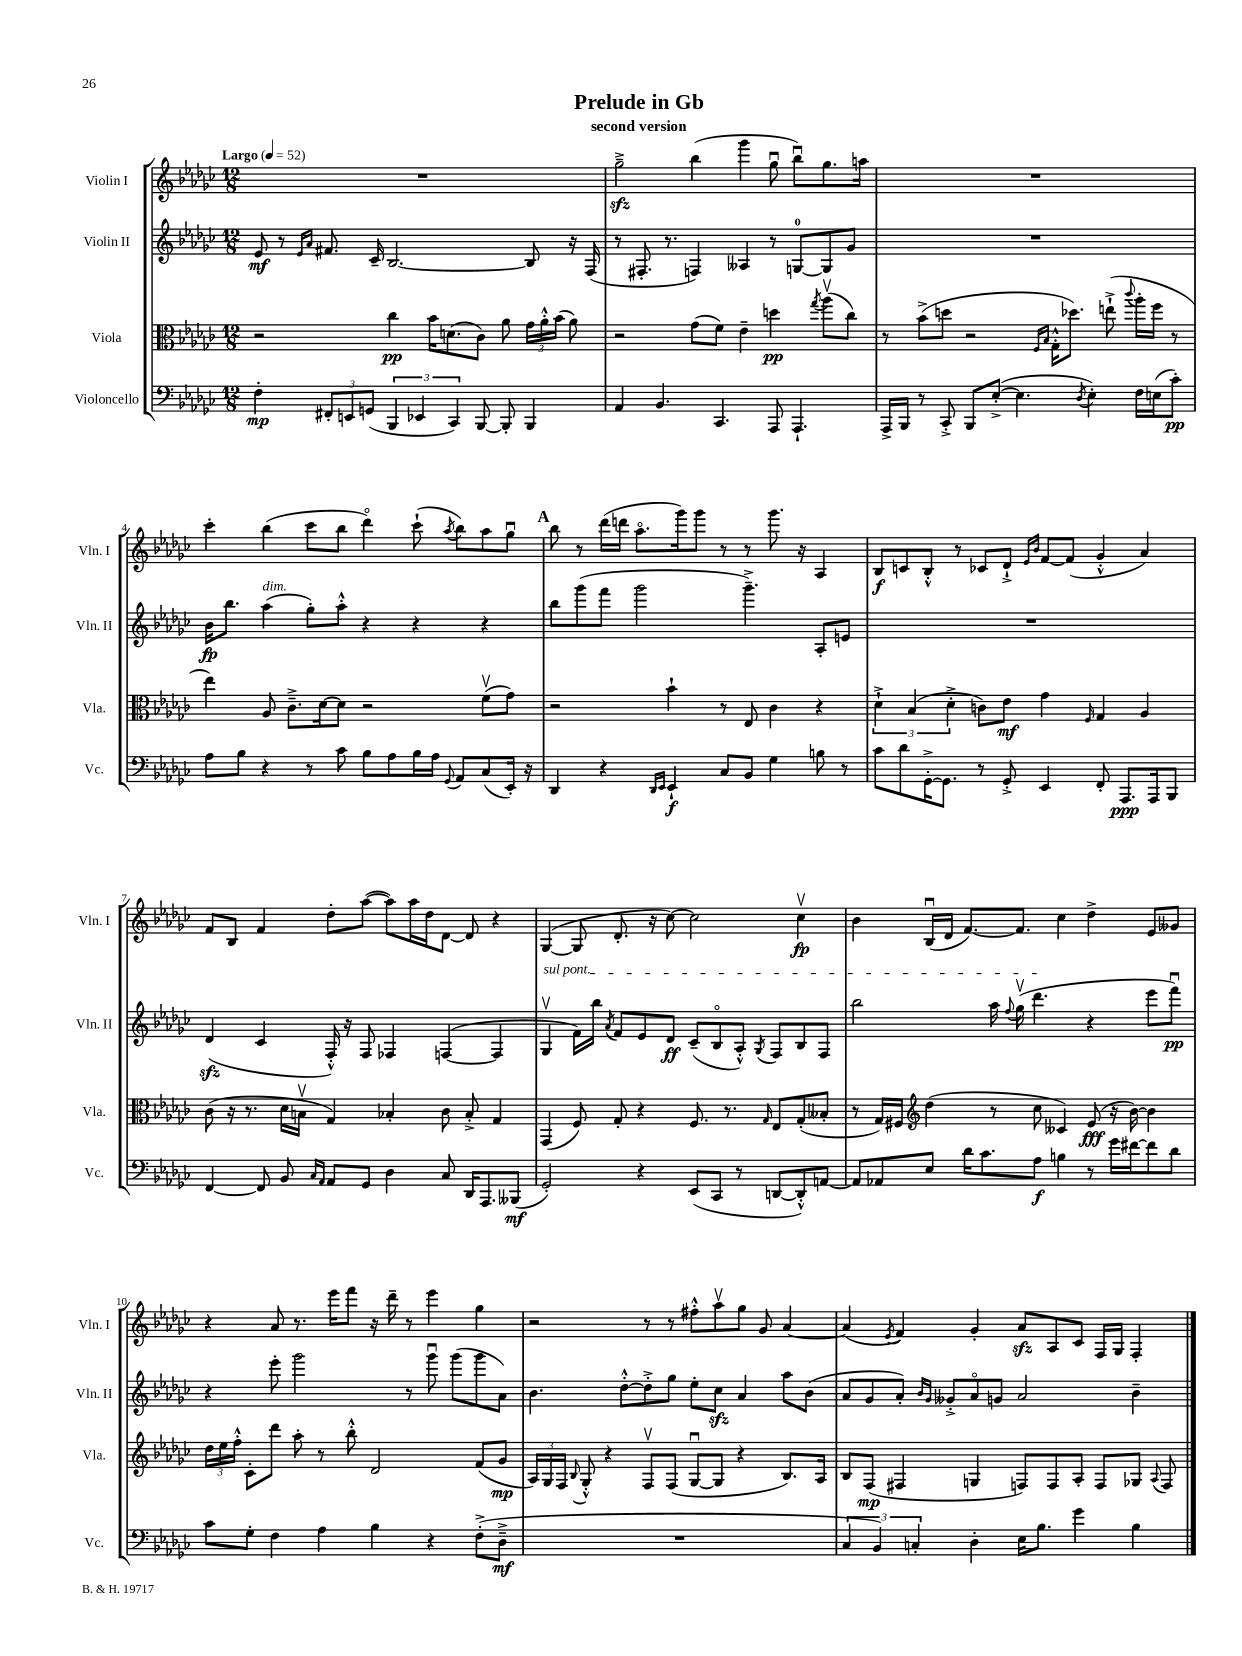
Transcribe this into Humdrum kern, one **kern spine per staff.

**kern	**kern	**kern	**kern
*staff4	*staff3	*staff2	*staff1
*clefF4	*clefC3	*clefG2	*clefG2
*k[b-e-a-d-g-c-]	*k[b-e-a-d-g-c-]	*k[b-e-a-d-g-c-]	*k[b-e-a-d-g-c-]
*M12/8	*M12/8	*M12/8	*M12/8
*MM52	*MM52	*MM52	*MM52
4F'	2r	8e-	1.r
.	.	8r	.
.	.	16qqe-	.
.	.	16qqa-	.
12FF#'	.	8.f#	.
12EE	.	.	.
(12GG	.	.	.
.	.	16c-~	.
6BBB-	4cc-	[2.B-	.
6EE-	.	.	.
.	16b-	.	.
.	(8.d	.	.
6CC-)	.	.	.
[8BBB-	8c-)	.	.
8BBB-']	8a-	.	.
4BBB-	24g-	8B-]	.
.	24a-'^^	.	.
.	(24b-	.	.
.	8a-)	16r	.
.	.	(16F	.
=	=	=	=
4AA-	2r	8r	2gg-~^
.	.	8.F#'	.
4.BB-	.	.	.
.	.	8.r	.
.	(8g-	4F)	(4bb-
4.CC-	8f)	.	.
.	4e-~	4A--	4ggg-
8AAA-	4dd	8r	8gg-u
4.AAA-`	.	[8G	8bb-u)
.	8qgg-	.	.
.	(8aa-v	8G]	8.gg-
.	8cc-)	8g-	.
.	.	.	16aa
=	=	=	=
16AAA-^	8r	1.r	1.r
16BBB-	.	.	.
8r	(8b-^	.	.
8CC-'^	8dd	.	.
8BBB-	2r	.	.
([8E-'^	.	.	.
4.E-]	.	.	.
.	16qqF	.	.
.	16qqB-	.	.
.	16G-'^^	.	.
.	8.dd-)	.	.
8qD-	.	.	.
4E-')	.	.	.
.	(8ee`^	.	.
.	8qqccc-	.	.
16F	16aa-'	.	.
(16E	16ff	.	.
8c-')	8r	.	.
=	=	=	=
8A-	4ee-)	16b-	4ccc-'
.	.	8.bb-	.
8B-	.	.	.
4r	8A-	(4aa-	(4bb-
.	8.c-~^	.	.
8r	.	8gg-')	8ccc-
.	[16d-	.	.
8c-	8d-]	8aa-'^^	8bb-
8B-	2r	4r	4ddd-o)
8A-	.	.	.
16B-	.	4r	(8ccc-`
16A-	.	.	.
8qqGG-	.	.	8qaa-
8AA-	.	.	8bb-)
(8C-	(8fv	4r	8aa-
16EE-')	8g-)	.	8gg-u
16r	.	.	.
=	=	=	=
4DD-	2r	8bb-	8bb-
.	.	(8ggg-	8r
4r	.	8fff	(16ddd-
.	.	.	16ddd
.	.	2ggg-	8.aa-o
16qqDD-	.	.	.
16qqEE-	.	.	.
4EE-`	4b-`	.	.
.	.	.	16ggg-)
.	.	.	8ggg-
8C-	8r	.	8r
8BB-	8E-	4.ggg-~^)	8r
4G-	4c-	.	8.ggg-
.	.	.	16r
8B	4r	8A-'	4A-
8r	.	8e	.
=	=	=	=
8c-	6d-`^	1.r	8B-
8d-	.	.	8c
.	(6B-	.	.
[16GG-'^	.	.	8B-'^^
8.GG-]	.	.	.
.	6d-'^	.	.
.	.	.	8r
8r	8c)	.	8c-
8GG-'^	8e-	.	8d-`^
.	.	.	16qqe-
.	.	.	16qqb-
4EE-	4g-	.	[8f
.	.	.	(8f]
.	16qqF	.	.
8FF'	4G-	.	4g-'^^
8.AAA-	.	.	.
.	4A-	.	4a-)
16AAA-	.	.	.
8BBB-	.	.	.
=	=	=	=
[4FF	(8c-	(4d-	8f
.	16r	.	8B-
.	8.r	.	.
8FF]	.	4c-	4f
8BB-	16d-	.	.
.	16Bv	.	.
16qqC-	.	.	.
16qqAA-	.	.	.
8AA-	4G-)	16F'^^)	8dd-'
.	.	16r	.
8GG-	.	8F	([8aa-
4D-	4B-'	4F-	8aa-])
.	.	.	16aa-
.	.	.	16dd-
8C-	8c-	([4F	[8d-
16DD-	8B-'^	.	8d-]
8.AAA-	.	.	.
.	4G-	4F]	4r
(8BBB--	.	.	.
=	=	=	=
2GG-')	(4GG-	4G-v	([4G-
.	8F)	16f)	8G-]
.	.	16bb-	.
.	.	8qa-	.
.	8G-'	8f	8.d-'
4r	4r	8e-	.
.	.	.	16r
.	.	8d-	[8cc-)
(8EE-	8.F	(8c-~	2cc-]
8CC-	.	8B-o	.
.	8.r	.	.
8r	.	8A-'^^)	.
.	16qqG-	8qG-	.
[8DD	8E-	8F	.
8DD'^^])	(8G-'	8B-	4cc-v
[8AA	8B--'	8F	.
=	=	=	=
8AA]	8r	2bb-	4b-
8AA-	16G-)	.	.
.	16F#	.	.
*	*clefG2	*	*
8E-	(4dd-	.	(16B-u
.	.	.	16d-
16d-	.	.	[8.f)
8.c-	.	.	.
.	8r	16aa-	.
.	.	8qqff	.
.	.	(16gg-v	8.f]
8A-	8cc-	4.ddd-	.
4B	4c--)	.	4cc-
8r	(8e-	4r	4dd-^
16g-	16r	.	.
[16f#	[16b-)	.	.
8f#]	4b-]	8eee-	8e-
8d-	.	8fffu)	8g--
=	=	=	=
8c-	24dd-	4r	4r
.	24ee-	.	.
.	24ff'^^	.	.
8G-'	8c-'	.	.
4F	8ddd-	8eee-'	8a-
.	8aa-'	2ggg-	8.r
4A-	8r	.	.
.	.	.	16eee-
.	8bb-'^^	.	8fff
4B-	2d-	.	16r
.	.	.	16ddd-~
.	.	8r	8r
4r	.	8ggg-u	4eee-
.	.	(8ggg-	.
(8F'^	(8f	8ggg-	4gg-
8D-~^	8g-	8a-)	.
=	=	=	=
1.r	24A-)	4.b-	2r
.	24G-	.	.
.	24F	.	.
.	8qqB-	.	.
.	8G-'^^	.	.
.	4r	.	.
.	.	[8dd-'^^	.
.	8Fv	8dd-'^]	8r
.	(8F	8gg-	8r
.	[8G-u	8ee-'	8ff#'^^
.	8G-]	8cc-	8aa-v
.	4r	4a-	8gg-
.	.	.	8g-
.	8.B-)	8aa-	[4a-
.	.	(8b-	.
.	16A-	.	.
=	=	=	=
6C-	8B-	8a-	(4a-]
.	(8F	8g-	.
6BB-)	.	.	.
.	.	.	8qe-
.	4F#	8a-')	4f)
6C'	.	.	.
.	.	16qqb-	.
.	.	16qqg-	.
.	.	8g--'^	.
4D-'	4G	8a-o	4g-'
.	.	8g	.
16E-	8F)	2a-	8a-
8.B-	.	.	.
.	8F	.	8A-
4g-	8A-'	.	8c-
.	8F	.	16F
.	.	.	16G-
4B-	8G-	4b-~	4F'
.	8qqA-	.	.
.	8F	.	.
==	==	==	==
*-	*-	*-	*-
